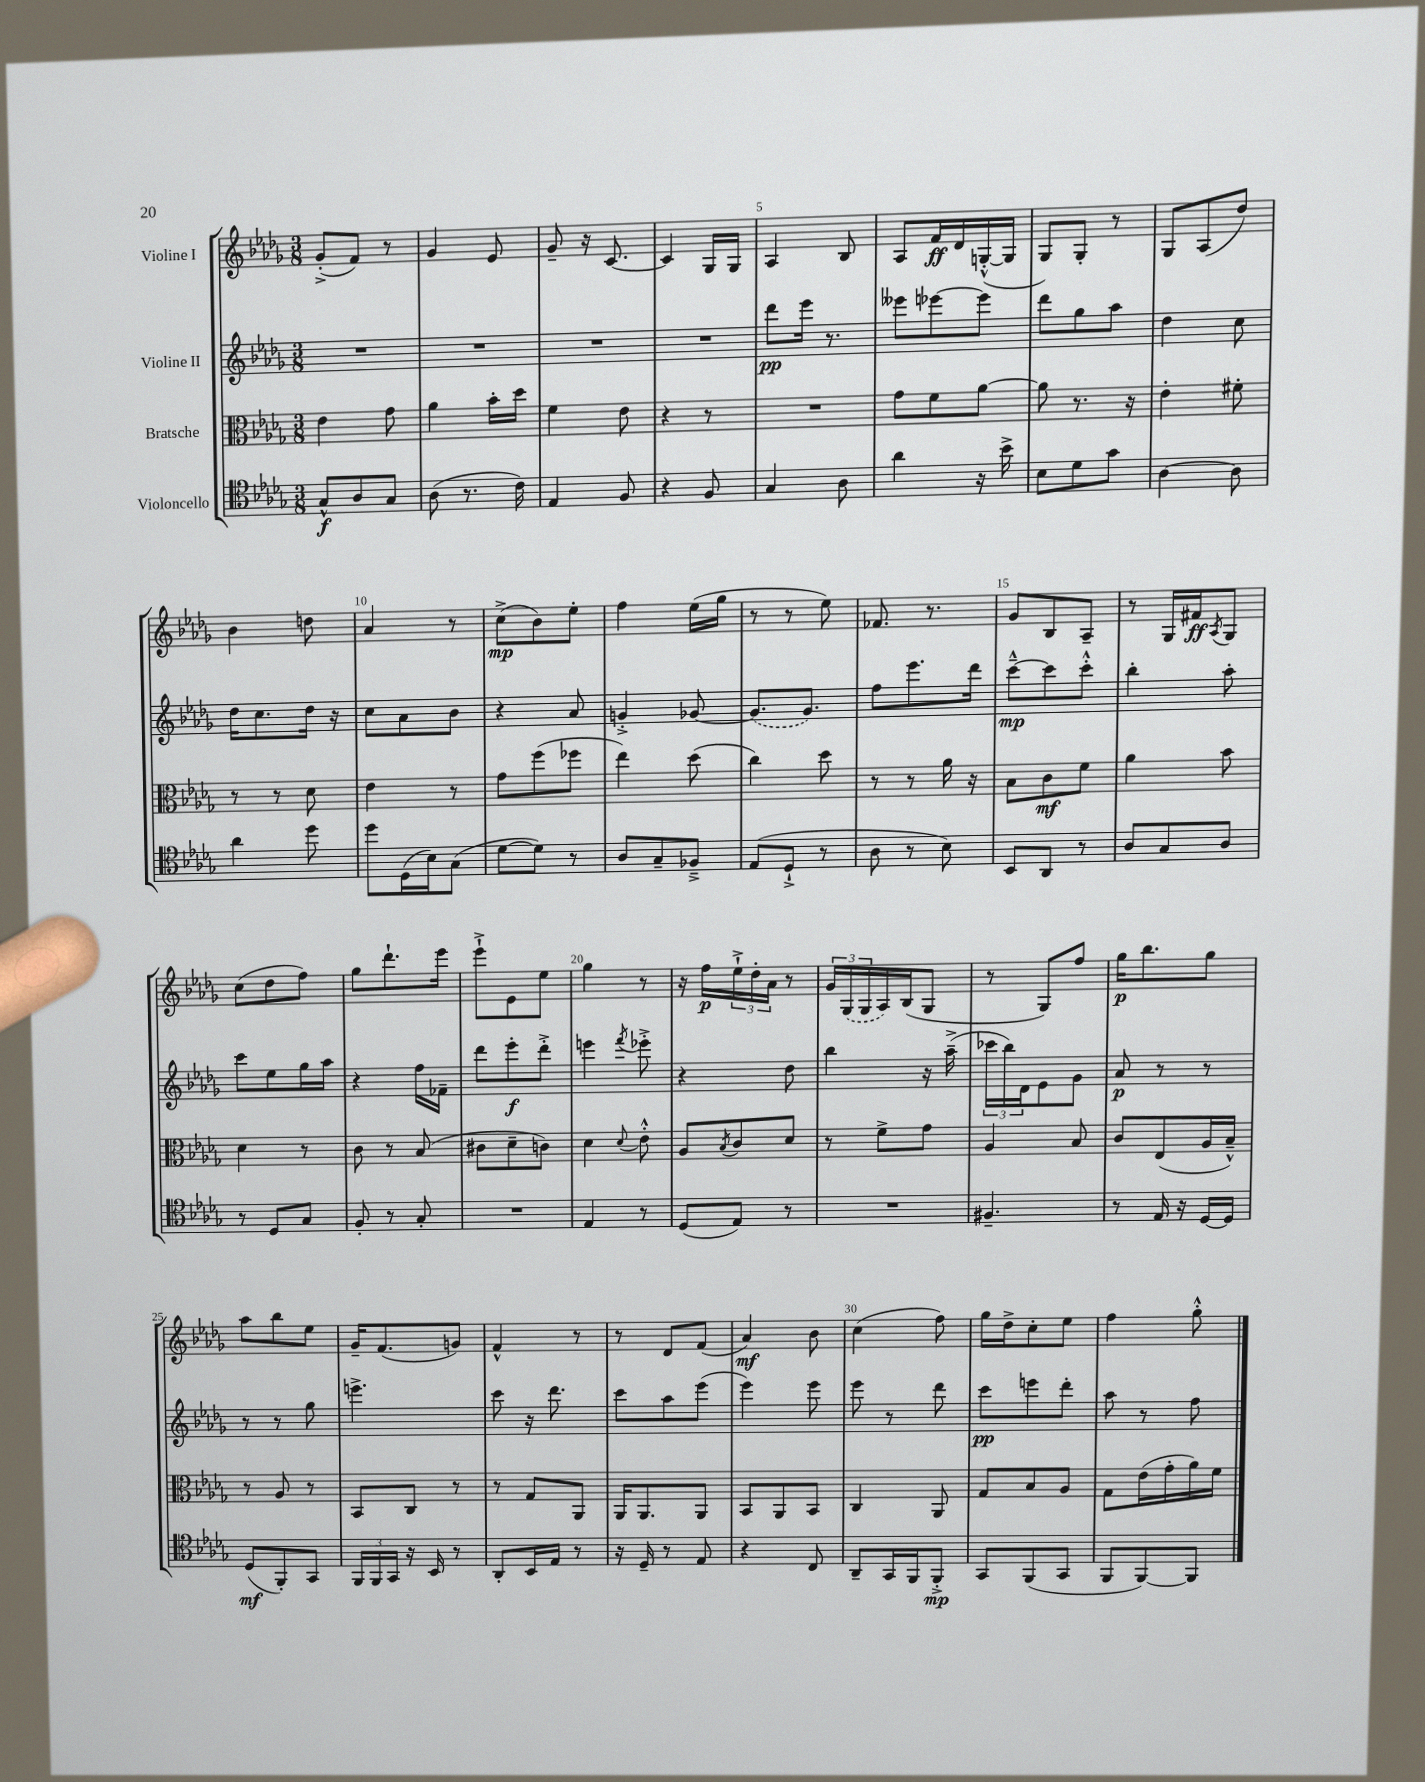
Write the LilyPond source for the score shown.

<<
\new StaffGroup <<
\new Staff = "s0" \with { instrumentName = "Violine I" } {
    \clef treble \key des \major \numericTimeSignature \time 3/8
    ges'8-.->( f'8) r8 |
    ges'4 ees'8 |
    ges'8-- r16 c'8.~ |
    c'4 ges16 ges16 |
    aes4 bes8 |
    aes8 f'16\ff des'16 g16~-.-^( g16 |
    ges8) ges8-. r8 |
    ges8 aes8( des''8) |
    bes'4 d''8 |
    aes'4 r8 |
    c''8->\mp( bes'8) ees''8-. |
    f''4 ees''16( ges''16 |
    r8 r8 ees''8) |
    fes'8. r8. |
    ges'8 bes8 aes8-- |
    r8 ges16 fis'16\ff \acciaccatura { aes8 } ges8 |
    c''8( des''8 f''8) |
    ges''8 des'''8.-! ees'''16 |
    ees'''8-!-> ees'8 ees''8 |
    ges''4 r8 |
    r16 f''16\p \tuplet 3/2 { ees''16-!-> des''16-. aes'16 } r8 |
    \tuplet 3/2 { ges'16 \once \slurDashed ges16( ges16 } aes16) bes16( ges8 |
    r8 ges8) f''8 |
    ges''16\p bes''8. ges''8 |
    aes''8 bes''8 ees''8 |
    ges'16-- f'8.( g'8) |
    f'4-^ r8 |
    r8 des'8 f'8( |
    aes'4\mf) bes'8 |
    c''4( f''8) |
    ges''16 des''16-> c''8-. ees''8 |
    f''4 ges''8-.-^ \bar "|." |
}
\new Staff = "s1" \with { instrumentName = "Violine II" } {
    \clef treble \key des \major \numericTimeSignature \time 3/8
    R4. |
    R4. |
    R4. |
    R4. |
    des'''8\pp ees'''16 r8. |
    eeses'''8 ees'''8~ ees'''8 |
    des'''8 ges''8 aes''8 |
    des''4 c''8 |
    des''16 c''8. des''16 r16 |
    c''8 aes'8 bes'8 |
    r4 aes'8 |
    g'4-.-> ges'8~ |
    \once \slurDashed ges'8.( ges'8.) |
    f''8 ees'''8. des'''16 |
    c'''8~---^\mp c'''8 c'''8-.-^ |
    bes''4-. aes''8-. |
    c'''8 ees''8 ges''16 aes''16 |
    r4 f''16 fes'16-- |
    des'''8 ees'''8-.\f des'''8-.-> |
    e'''4 \acciaccatura { f'''8 } ees'''8-.-> |
    r4 des''8 |
    bes''4 r16 aes''16--->( |
    \tuplet 3/2 { ces'''16 bes''16) des'16 } ees'8 ges'8 |
    aes'8\p r8 r8 |
    r8 r8 ges''8 |
    e'''4.-> |
    c'''8 r16 des'''8. |
    c'''8 aes''8 ees'''8( |
    ees'''4) ees'''8 |
    ees'''8 r8 des'''8 |
    c'''8\pp e'''8 des'''8-. |
    aes''8 r8 f''8 \bar "|." |
}
\new Staff = "s2" \with { instrumentName = "Bratsche" } {
    \clef alto \key des \major \numericTimeSignature \time 3/8
    ees'4 ges'8 |
    aes'4 bes'16-. des''16 |
    f'4 ees'8 |
    r4 r8 |
    R4. |
    ges'8 f'8 aes'8~ |
    aes'8 r8. r16 |
    ees'4-. fis'8-. |
    r8 r8 des'8 |
    ees'4 r8 |
    ges'8 f''8( fes''8 |
    ees''4) des''8( |
    c''4) des''8 |
    r8 r8 aes'16 r16 |
    bes8 c'8\mf f'8 |
    aes'4 bes'8 |
    des'4 r8 |
    c'8 r8 bes8( |
    cis'8 des'8-- c'8) |
    des'4 \appoggiatura { des'8 } ees'8-.-^ |
    aes8 \acciaccatura { bes8 } c'8 des'8 |
    r8 f'8-> ges'8 |
    aes4 bes8 |
    c'8 ees8( aes16 bes16---^) |
    r8 aes8 r8 |
    bes,8 c8 r8 |
    r8 ges8 aes,8 |
    aes,16 aes,8. aes,8 |
    bes,8 aes,8 bes,8 |
    c4 aes,8 |
    ges8 bes8 aes8 |
    ges8 ees'16( ges'16-. aes'16) f'16 \bar "|." |
}
\new Staff = "s3" \with { instrumentName = "Violoncello" } {
    \clef tenor \key des \major \numericTimeSignature \time 3/8
    ges8-^\f aes8 ges8 |
    aes8( r8. c'16) |
    ees4 f8 |
    r4 f8 |
    ges4 aes8 |
    aes'4 r16 bes'16-> |
    bes8 des'8 ges'8 |
    aes4~ aes8 |
    aes'4 des''8 |
    des''8 des16( bes16) ges8( |
    des'8~ des'8) r8 |
    aes8 ges8-- fes8---> |
    ees8( des8-!-> r8 |
    aes8 r8 bes8) |
    bes,8 aes,8 r8 |
    aes8 ges8 aes8 |
    r8 des8 ges8 |
    f8-. r8 ges8-. |
    R4. |
    ees4 r8 |
    des8( ees8) r8 |
    R4. |
    fis4.-- |
    r8 ees16 r16 des16~ des16 |
    des8\mf( f,8-.) ges,8 |
    \tuplet 3/2 { f,16 f,16 ges,16 } r16 bes,16 r8 |
    aes,8-. bes,16 ees16 r8 |
    r16 des16-- r8 ees8 |
    r4 c8 |
    aes,8-- ges,16 f,16 f,8-.->\mp |
    ges,8 f,8( ges,8 |
    f,8 f,8~) f,8 \bar "|." |
}
>>
>>
\layout { \context { \Score \override BarNumber.break-visibility = ##(#f #t #t) barNumberVisibility = #(every-nth-bar-number-visible 5) } }
